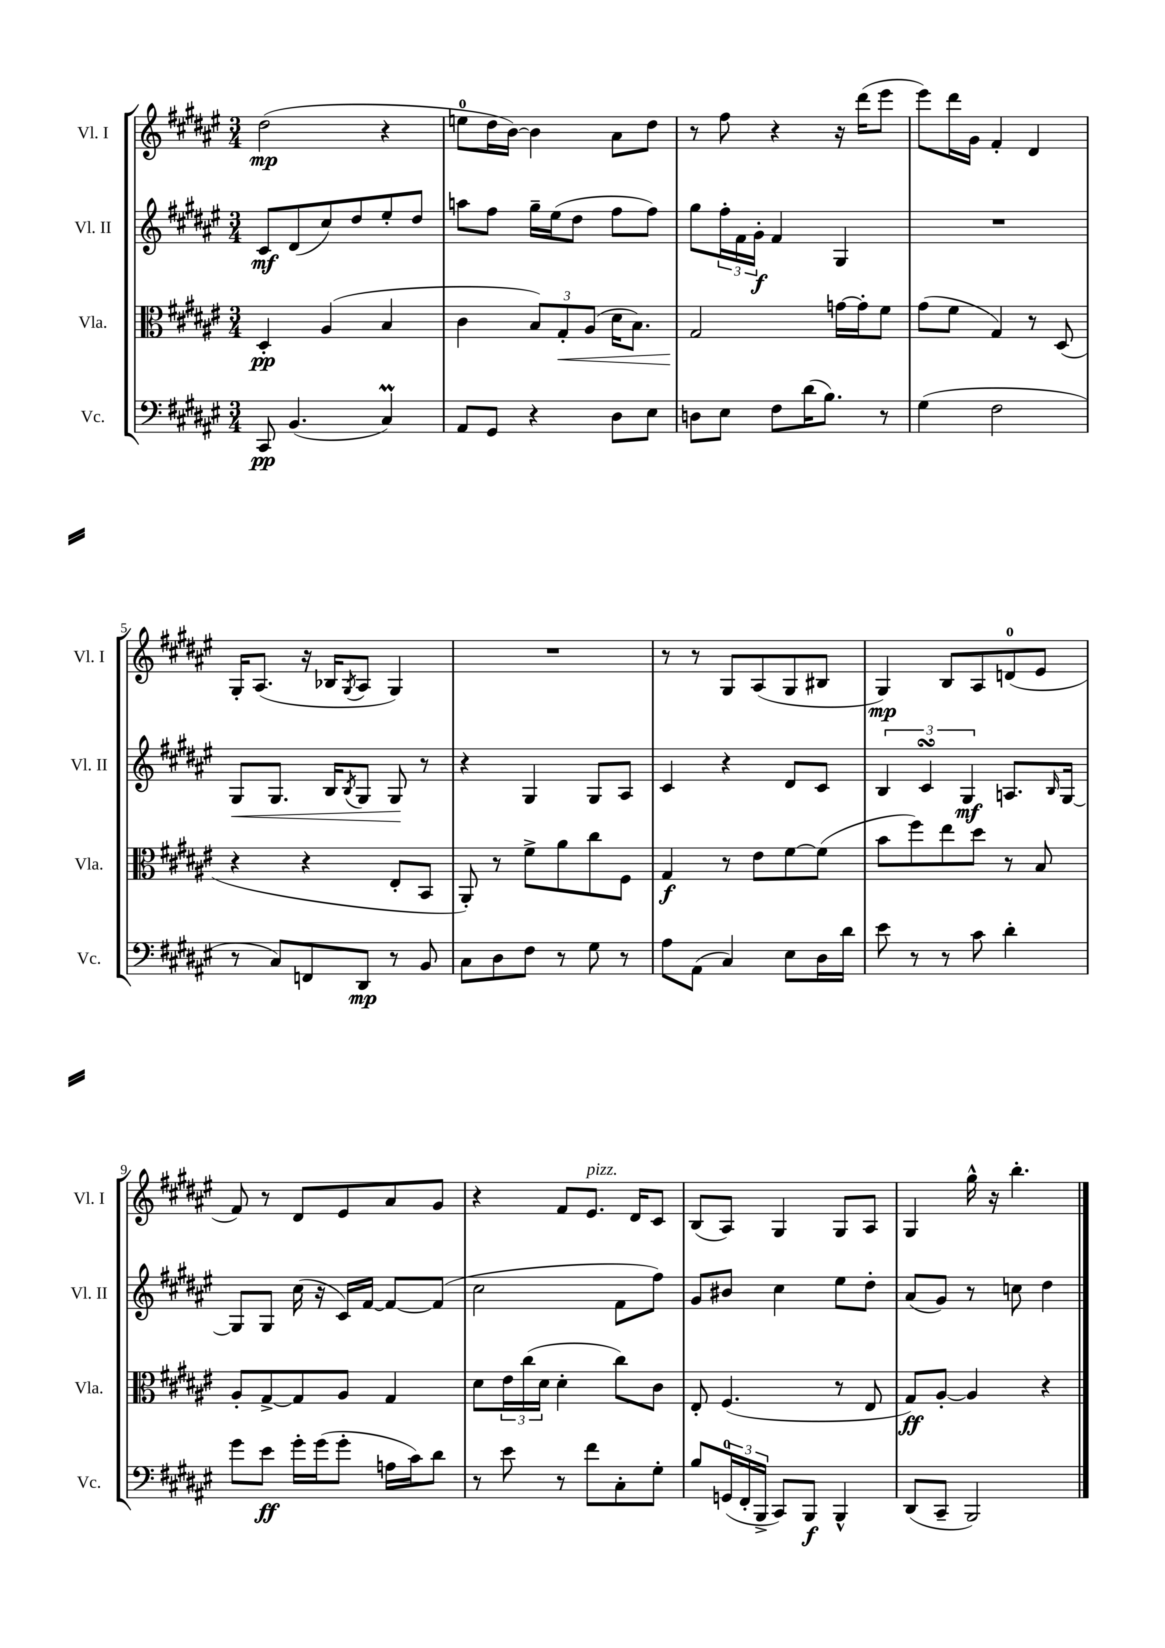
<<
\new StaffGroup <<
\new Staff = "s0" \with { instrumentName = "Vl. I" shortInstrumentName = "Vl. I" } {
    \clef treble \key fis \major \numericTimeSignature \time 3/4
    dis''2\mp( r4 |
    e''8-0 dis''16 b'16~) b'4 ais'8 dis''8 |
    r8 fis''8 r4 r16 dis'''16( eis'''8 |
    eis'''8) dis'''16 gis'16 fis'4-. dis'4 |
    gis16-. ais8.( r16 bes16 \acciaccatura { gis8 } ais8 gis4) |
    R2. |
    r8 r8 gis8 ais8( gis8 bis8 |
    gis4\mp) b8 ais8 d'8-0( eis'8 |
    fis'8) r8 dis'8 eis'8 ais'8 gis'8 |
    r4 fis'8 eis'8.^\markup { \italic "pizz." } dis'16 cis'8 |
    b8( ais8) gis4 gis8 ais8 |
    gis4 gis''16-^ r16 b''4.-. \bar "|." |
}
\new Staff = "s1" \with { instrumentName = "Vl. II" shortInstrumentName = "Vl. II" } {
    \clef treble \key fis \major \numericTimeSignature \time 3/4
    cis'8\mf dis'8( cis''8) dis''8 eis''8-. dis''8 |
    a''8 fis''8 gis''16-- eis''16( dis''8 fis''8 fis''8) |
    gis''8 \tuplet 3/2 { fis''16-. fis'16 gis'16-.\f } fis'4 gis4 |
    R2. |
    gis8\< gis8. b16 \acciaccatura { b8 } gis8 gis8\! r8 |
    r4 gis4 gis8 ais8 |
    cis'4 r4 dis'8 cis'8 |
    \tuplet 3/2 { b4 cis'4\turn gis4\mf } a8. \grace { b16 } gis16~ |
    gis8 gis8 cis''16( r16 cis'16) fis'16~ fis'8~ fis'8( |
    cis''2 fis'8 fis''8) |
    gis'8 bis'8 cis''4 eis''8 dis''8-. |
    ais'8( gis'8) r8 c''8 dis''4 \bar "|." |
}
\new Staff = "s2" \with { instrumentName = "Vla." shortInstrumentName = "Vla." } {
    \clef alto \key fis \major \numericTimeSignature \time 3/4
    dis4-.\pp ais4( b4 |
    cis'4 \tuplet 3/2 { b8) gis8-.\< ais8( } dis'16 b8.) |
    gis2\! g'16~ g'16-. fis'8 |
    gis'8( fis'8 gis4) r8 dis8( |
    r4 r4 eis8-. b,8 |
    ais,8-.) r8 fis'8-> ais'8 cis''8 fis8 |
    gis4\f r8 eis'8 fis'8~ fis'8( |
    b'8 fis''8) eis''8 dis''8 r8 b8 |
    ais8-. gis8~-> gis8 ais8 gis4 |
    dis'8 \tuplet 3/2 { eis'16 cis''16( dis'16 } dis'4-. cis''8) cis'8 |
    eis8-. fis4.( r8 eis8 |
    gis8\ff) ais8~-. ais4 r4 \bar "|." |
}
\new Staff = "s3" \with { instrumentName = "Vc." shortInstrumentName = "Vc." } {
    \clef bass \key fis \major \numericTimeSignature \time 3/4
    cis,8\pp b,4.( cis4\prall) |
    ais,8 gis,8 r4 dis8 eis8 |
    d8 eis8 fis8 dis'16( b8.) r8 |
    gis4( fis2 |
    r8 cis8) f,8 dis,8\mp r8 b,8 |
    cis8 dis8 fis8 r8 gis8 r8 |
    ais8 ais,8( cis4) eis8 dis16 dis'16 |
    eis'8 r8 r8 cis'8 dis'4-. |
    gis'8 eis'8\ff gis'16-. gis'16( gis'8-. a16 cis'16) dis'8 |
    r8 eis'8 r8 fis'8 cis8-. gis8-. |
    b8 \tuplet 3/2 { g,16-0( fis,16-. b,,16-> } cis,8) b,,8\f b,,4-^ |
    dis,8( cis,8-- b,,2) \bar "|." |
}
>>
>>
